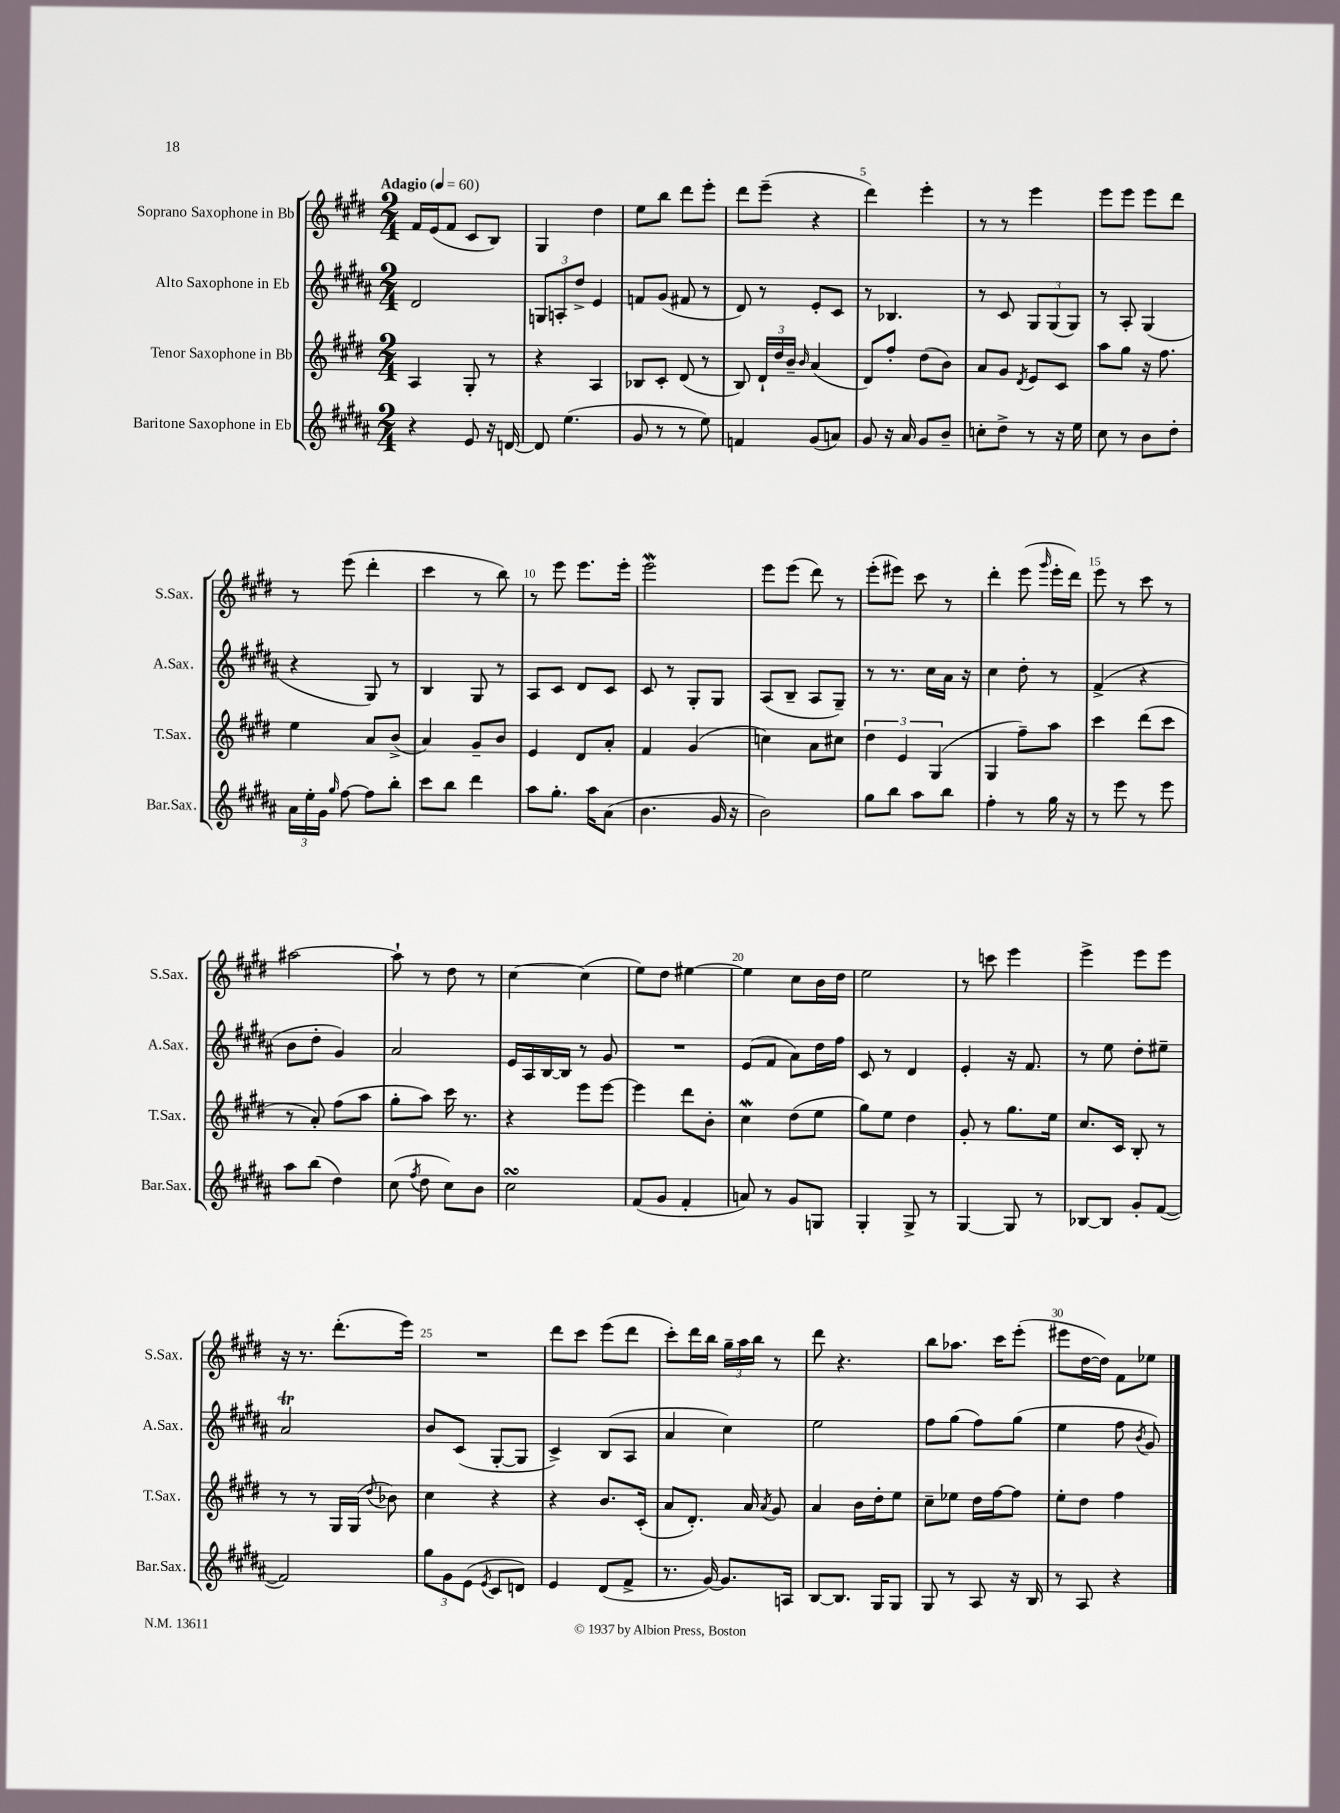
<<
\new StaffGroup <<
\new Staff = "s0" \with { instrumentName = "Soprano Saxophone in Bb" shortInstrumentName = "S.Sax." } {
    \clef treble \key e \major \numericTimeSignature \time 2/4 \tempo "Adagio" 4 = 60
    \autoBeamOff fis'16[ e'16( fis'8] cis'8[ b8]) |
    gis4 dis''4 |
    e''8[ b''8] dis'''8[ e'''8]-. |
    dis'''8[ e'''8]--( r4 |
    dis'''4) e'''4-. |
    r8 r8 e'''4 |
    e'''8[ e'''8] e'''8[ dis'''8] |
    r8 e'''8( dis'''4-. |
    cis'''4 r8 b''8) |
    r8 e'''8 e'''8.[ e'''16]-. |
    e'''2\mordent |
    e'''8[ e'''8]( dis'''8) r8 |
    e'''8[-.( eis'''8]) cis'''8 r8 |
    dis'''4-. e'''8( \grace { gis'''16 } e'''16[-. dis'''16]) |
    e'''8 r8 cis'''8 r8 |
    ais''2~ |
    ais''8-! r8 dis''8 r8 |
    cis''4~ cis''4( |
    e''8[) dis''8] eis''4~ |
    eis''4 cis''8[ b'16 dis''16] |
    e''2 |
    r8 c'''8 e'''4 |
    e'''4-> e'''8[ e'''8] |
    r16 r8. dis'''8.[-.( e'''16]) |
    R2 |
    dis'''8[ cis'''8] e'''8[( dis'''8] |
    cis'''8[-.) dis'''16 b''16] \tuplet 3/2 { gis''16[-- a''16 b''16] } r8 |
    dis'''8 r4. |
    b''8[ aes''8.] cis'''16[ e'''8]-.( |
    eis'''8[ dis''16~ dis''16]) fis'8[ ees''8] \bar "|." |
}
\new Staff = "s1" \with { instrumentName = "Alto Saxophone in Eb" shortInstrumentName = "A.Sax." } {
    \clef treble \key b \major \numericTimeSignature \time 2/4
    \autoBeamOff dis'2 |
    \tuplet 3/2 { g8[ a8-. dis''8]-> } e'4 |
    f'8[ gis'8]( fis'8 r8 |
    dis'8) r8 e'8[-. cis'8] |
    r8 bes4. |
    r8 cis'8 \tuplet 3/2 { gis8[ gis8( gis8]) } |
    r8 ais8-. gis4( |
    r4 gis8) r8 |
    b4 gis8 r8 |
    ais8[ cis'8] dis'8[ cis'8] |
    cis'8 r8 gis8[-. gis8] |
    ais8[( b8]-- ais8[ gis8]--) |
    r8 r8. cis''16[ ais'16] r16 |
    cis''4 dis''8-. r8 |
    fis'4->( r4 |
    b'8[ dis''8]-. gis'4) |
    ais'2 |
    e'16[ ais16 b16~ b16] r8 gis'8 |
    R2 |
    e'8[( fis'8] ais'8[) dis''16 fis''16] |
    cis'8 r8 dis'4 |
    e'4-. r16 fis'8. |
    r8 e''8 dis''8[-. eis''8]-- |
    ais'2\trill |
    b'8[ cis'8]( gis8[~-. gis8] |
    cis'4->) b8[( ais8] |
    ais'4 cis''4) |
    e''2 |
    fis''8[ gis''8]( fis''8[) gis''8]( |
    e''4 fis''8 \acciaccatura { b'8 } gis'8) \bar "|." |
}
\new Staff = "s2" \with { instrumentName = "Tenor Saxophone in Bb" shortInstrumentName = "T.Sax." } {
    \clef treble \key e \major \numericTimeSignature \time 2/4
    \autoBeamOff a4 gis8-. r8 |
    r4 a4 |
    bes8[ cis'8]-. dis'8( r8 |
    b8) \tuplet 3/2 { dis'16[-! dis''16 b'16]-- } \grace { b'16 } a'4( |
    dis'8[) fis''8]-. dis''8[( b'8]) |
    a'8[ gis'8] \acciaccatura { dis'8 } e'8[ cis'8] |
    a''8[ gis''8] r16 fis''8. |
    e''4 a'8[ b'8]->( |
    a'4) gis'8[-- b'8] |
    e'4 dis'8[ a'8]-. |
    fis'4 gis'4( |
    c''4) a'8[ cis''8] |
    \tuplet 3/2 { dis''4 e'4 gis4( } |
    gis4 fis''8[--) a''8] |
    cis'''4 dis'''8[( cis'''8] |
    r8 a'8-.) fis''8[( a''8] |
    gis''8[-. a''8]) cis'''16 r8. |
    r4 e'''8[ e'''8]~ |
    e'''4 dis'''8[ b'8]-. |
    cis''4\mordent dis''8[( e''8] |
    gis''8[) e''8] dis''4 |
    gis'8-. r8 gis''8.[ e''16] |
    cis''8.[ cis'16] b8-. r8 |
    r8 r8 gis16[ gis16]( \appoggiatura { dis''8 } bes'8) |
    cis''4 r4 |
    r4 b'8.[ cis'16]-.( |
    a'8[ dis'8.]-.) a'16 \acciaccatura { a'8 } gis'8 |
    a'4 b'16[ dis''16-. e''8] |
    cis''8[-- ees''8] dis''16[ fis''16~ fis''8] |
    e''8[-. dis''8] fis''4 \bar "|." |
}
\new Staff = "s3" \with { instrumentName = "Baritone Saxophone in Eb" shortInstrumentName = "Bar.Sax." } {
    \clef treble \key b \major \numericTimeSignature \time 2/4
    \autoBeamOff r4 e'8 r16 d'16~ |
    d'8 e''4.( |
    gis'8 r8 r8 e''8) |
    f'4 gis'8[( a'8]) |
    gis'8 r16 ais'16 gis'8[ b'8]-- |
    c''8[-. dis''8]-> r8 r16 e''16 |
    cis''8 r8 b'8[ dis''8]-. |
    \tuplet 3/2 { ais'16[ e''16-. gis'16] } \grace { gis''16 } fis''8~ fis''8[ b''8]-. |
    cis'''8[ b''8] dis'''4 |
    ais''8[ gis''8.]-. ais''16[ ais'8]( |
    b'4. gis'16 r16 |
    b'2) |
    gis''8[ b''8] ais''8[ b''8] |
    fis''4-. r8 gis''16 r16 |
    r8 e'''8 r8 e'''8 |
    ais''8[ b''8]( dis''4) |
    cis''8( \acciaccatura { fis''8 } dis''8 cis''8[) b'8] |
    cis''2\turn |
    fis'8[( gis'8] fis'4-. |
    a'8) r8 gis'8[ g8] |
    gis4-. gis8-> r8 |
    gis4~ gis8 r8 |
    bes8[~ bes8] gis'8[-. fis'8]~( |
    fis'2) |
    \tuplet 3/2 { gis''8[ gis'8 e'8]( } \acciaccatura { e'8 } cis'8[ d'8]) |
    e'4 dis'8[( fis'8]-> |
    r8. gis'16~) gis'8.[ a16] |
    b8[~ b8.] gis16[ gis8] |
    gis8 r8 ais8 r16 b16 |
    r8 ais8 r4 \bar "|." |
}
>>
>>
\layout { \context { \Score \override BarNumber.break-visibility = ##(#f #t #t) barNumberVisibility = #(every-nth-bar-number-visible 5) } }
